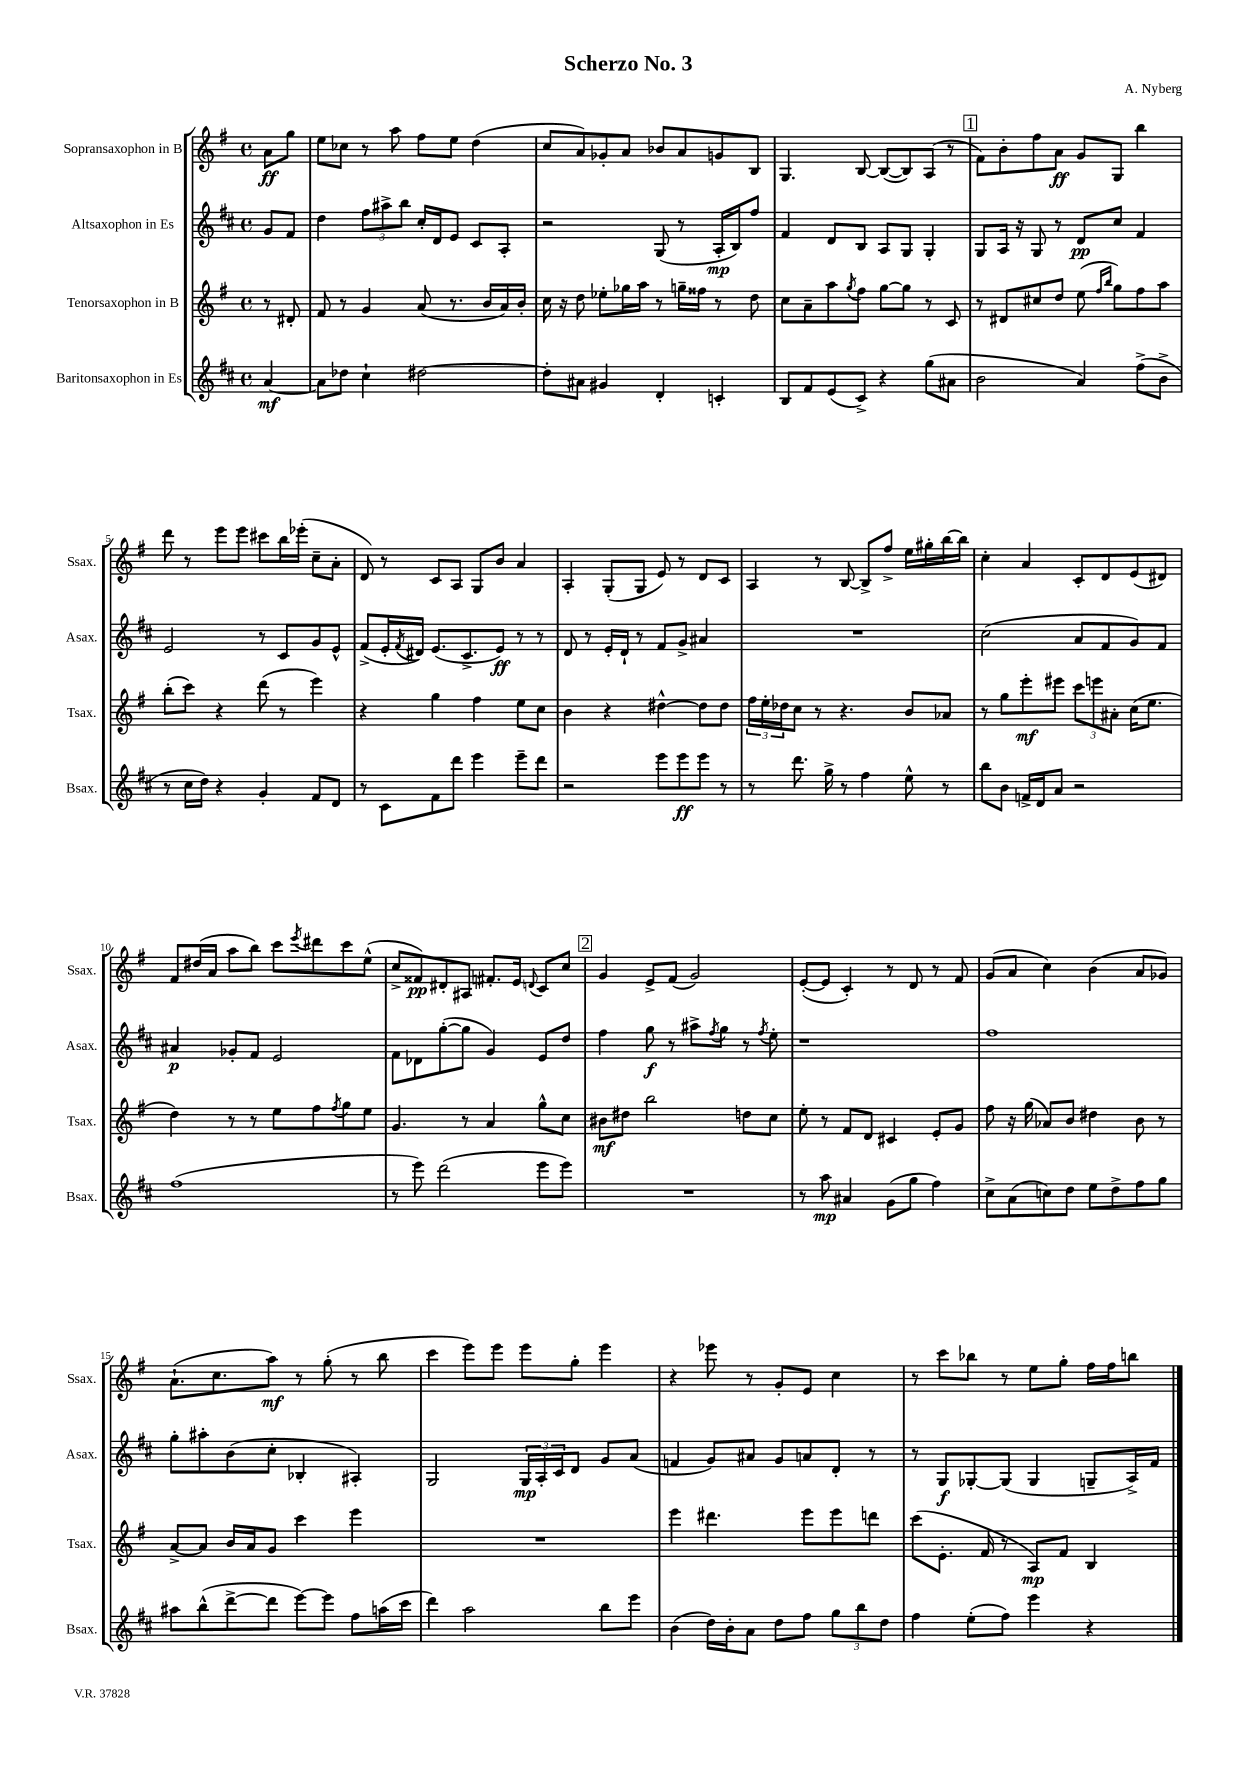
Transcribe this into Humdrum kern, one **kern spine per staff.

**kern	**kern	**kern	**kern
*staff4	*staff3	*staff2	*staff1
*clefG2	*clefG2	*clefG2	*clefG2
*k[f#c#]	*k[f#]	*k[f#c#]	*k[f#]
*M4/4	*M4/4	*M4/4	*M4/4
*met(c)	*met(c)	*met(c)	*met(c)
[4a	8r	8g	8a
.	8d#'	8f#	8gg
=	=	=	=
8a]	8f#	4dd	8ee
8dd-	8r	.	8cc-
4cc#`	4g	12ff#	8r
.	.	12aa#^	.
.	.	.	8aa
.	.	12bb	.
[2dd#	(8a	16cc#'	8ff#
.	.	16d	.
.	8.r	8e	8ee
.	.	8c#	(4dd
.	16b	.	.
.	16a)	8A'	.
.	16b'	.	.
=	=	=	=
8dd#']	16cc	2r	8cc
.	16r	.	.
8a#	8dd	.	8a)
4g#	8ee-'	.	8g-'
.	16gg-	.	8a
.	16aa	.	.
4d'	8r	(8G	8b-
.	16gg~	8r	8a
.	16ff##	.	.
4c'	8r	16A'	8g
.	.	16B)	.
.	8dd	8ff#	8B
=	=	=	=
8B	8cc	4f#	4.G
8f#	8a~	.	.
(8e	8aa	8d	.
.	8qgg	.	.
8c#^)	8ff#	8B	[8B
4r	[8gg	8A	(8B_
.	8gg]	8G	8B])
(8gg	8r	4G'	(8A
8a#	8c	.	8r
=	=	=	=
2b	8r	8G	8f#)
.	8d#	16A	8b'
.	.	16r	.
.	8cc#	8G	8ff#
.	8dd	8r	8a
4a)	(8ee	8d	8g
.	16qqff#	.	.
.	16qqbb	.	.
.	8gg)	8cc#	8G
(8ff#^	8ff#	4f#	4bb
8b^	8aa	.	.
=	=	=	=
8r	(8bb'	2e	8ddd
16cc#	8ccc)	.	8r
16dd)	.	.	.
4r	4r	.	8eee
.	.	.	8eee
4g'	(8ddd	8r	8ccc#
.	8r	8c#	16bb
.	.	.	(16eee-'
8f#	4eee)	8g	8cc~
8d	.	8e^^	8a'
=	=	=	=
8r	4r	(8f#^	8d)
8c#	.	16e'	8r
.	.	8qf#	.
.	.	16d#)	.
8f#	4gg	(8.e	8c
8ddd	.	.	8A
.	.	8.c#^	.
4eee	4ff#	.	8G
.	.	8e)	8b
8eee~	8ee	8r	4a
8ddd	8cc	8r	.
=	=	=	=
2r	4b	8d	4A'
.	.	8r	.
.	4r	16e'	(8G'
.	.	16d`	.
.	.	8r	8G
8eee	[4dd#^^	8f#	8e)
8eee	.	8g^	8r
8eee	8dd#]	4a#	8d
8r	8dd#	.	8c
=	=	=	=
8r	24ff#	1r	4A
.	24ee'	.	.
.	24dd-	.	.
8.ddd	8cc	.	.
.	8r	.	8r
16gg^	.	.	.
8r	4.r	.	[8B
4ff#	.	.	8B^]
.	.	.	8ff#^
8ee^^	8b	.	16ee
.	.	.	16gg#'
8r	8a-	.	[16bb
.	.	.	16bb]
=	=	=	=
8bb	8r	(2cc#	4cc'
8b	8gg	.	.
16f^	8eee'	.	4a
16d	.	.	.
8a	8eee#	.	.
2r	12ccc	8a	8c'
.	12eee	.	.
.	.	8f#	8d
.	12a#'	.	.
.	(16cc	8g)	(8e
.	8.ee	.	.
.	.	8f#	8d#)
=	=	=	=
(1ff#	4dd)	4a#	8f#
.	.	.	(16dd#
.	.	.	16a
.	8r	8g-'	8aa
.	8r	8f#	8bb)
.	8ee	2e	8ccc
.	.	.	8qeee
.	8ff#	.	8ddd#
.	8qff#	.	.
.	8gg	.	8ccc
.	8ee	.	(8ee^^
=	=	=	=
8r	4.g	8f#	8cc^
8eee)	.	8d-	8f##)
(2ddd	.	([8gg'	8d#'
.	8r	8gg]	8A#
.	4a	4g)	8.f#'
.	.	.	16e
.	.	.	8qqd
8eee	8gg^^	8e	8c
8eee)	8cc	8dd	8cc
=	=	=	=
1r	8b#	4ff#	4g
.	8dd#	.	.
.	2bb	8gg	8e^
.	.	8r	(8f#
.	.	8aa#^	2g)
.	.	8qff#	.
.	.	8gg	.
.	8dd	8r	.
.	.	8qff#	.
.	8cc	8ee'	.
=	=	=	=
8r	8ee'	1r	([8e'
8aa	8r	.	8e]
4a#	8f#	.	4c')
.	8d	.	.
(8g	4c#	.	8r
8gg	.	.	8d
4ff#)	8e'	.	8r
.	8g	.	8f#
=	=	=	=
8cc#^	8ff#	1ff#	(8g
(8a	16r	.	8a
.	(16gg	.	.
8cc)	8a-)	.	4cc)
8dd	8b	.	.
8ee	4dd#	.	(4b
8dd^	.	.	.
8ff#	8b	.	8a
8gg	8r	.	8g-)
=	=	=	=
8aa#	[8a^	8gg'	(8.a`
(8bb^^	8a]	8aa#'	.
.	.	.	8.cc
[8ddd^	16b	(8b	.
.	16a	.	.
8ddd]	8g	8cc#'	8aa)
[8eee)	4ccc	4B-'	8r
8eee]	.	.	(8gg'
8ff#	4eee	4A#')	8r
(16aa	.	.	8bb
16ccc#	.	.	.
=	=	=	=
4ddd)	1r	2G	4ccc
2aa	.	.	8eee)
.	.	.	8eee
.	.	24G	8eee
.	.	24A'	.
.	.	24c#	.
.	.	8d	8gg'
8bb	.	8g	4eee
8eee	.	(8a	.
=	=	=	=
(4b	4eee	4f	4r
16dd)	4.ddd#	8g)	8eee-
16b'	.	.	.
8a	.	8a#	8r
8dd	.	8g	8g'
8ff#	8eee	8a	8e
12gg	8eee	8d'	4cc
12bb	.	.	.
.	8ddd	8r	.
12dd	.	.	.
=	=	=	=
4ff#	(8ccc	8r	8r
.	8.e'	8G	8ccc
(8ee'	.	[8G-'	8bb-
.	16f#	.	.
8ff#)	8r	(8G-]	8r
4eee	8A)	4G-	8ee
.	8f#	.	8gg'
4r	4B	8G~	16ff#
.	.	.	16ff#
.	.	16A^)	8bb
.	.	16f#	.
==	==	==	==
*-	*-	*-	*-
